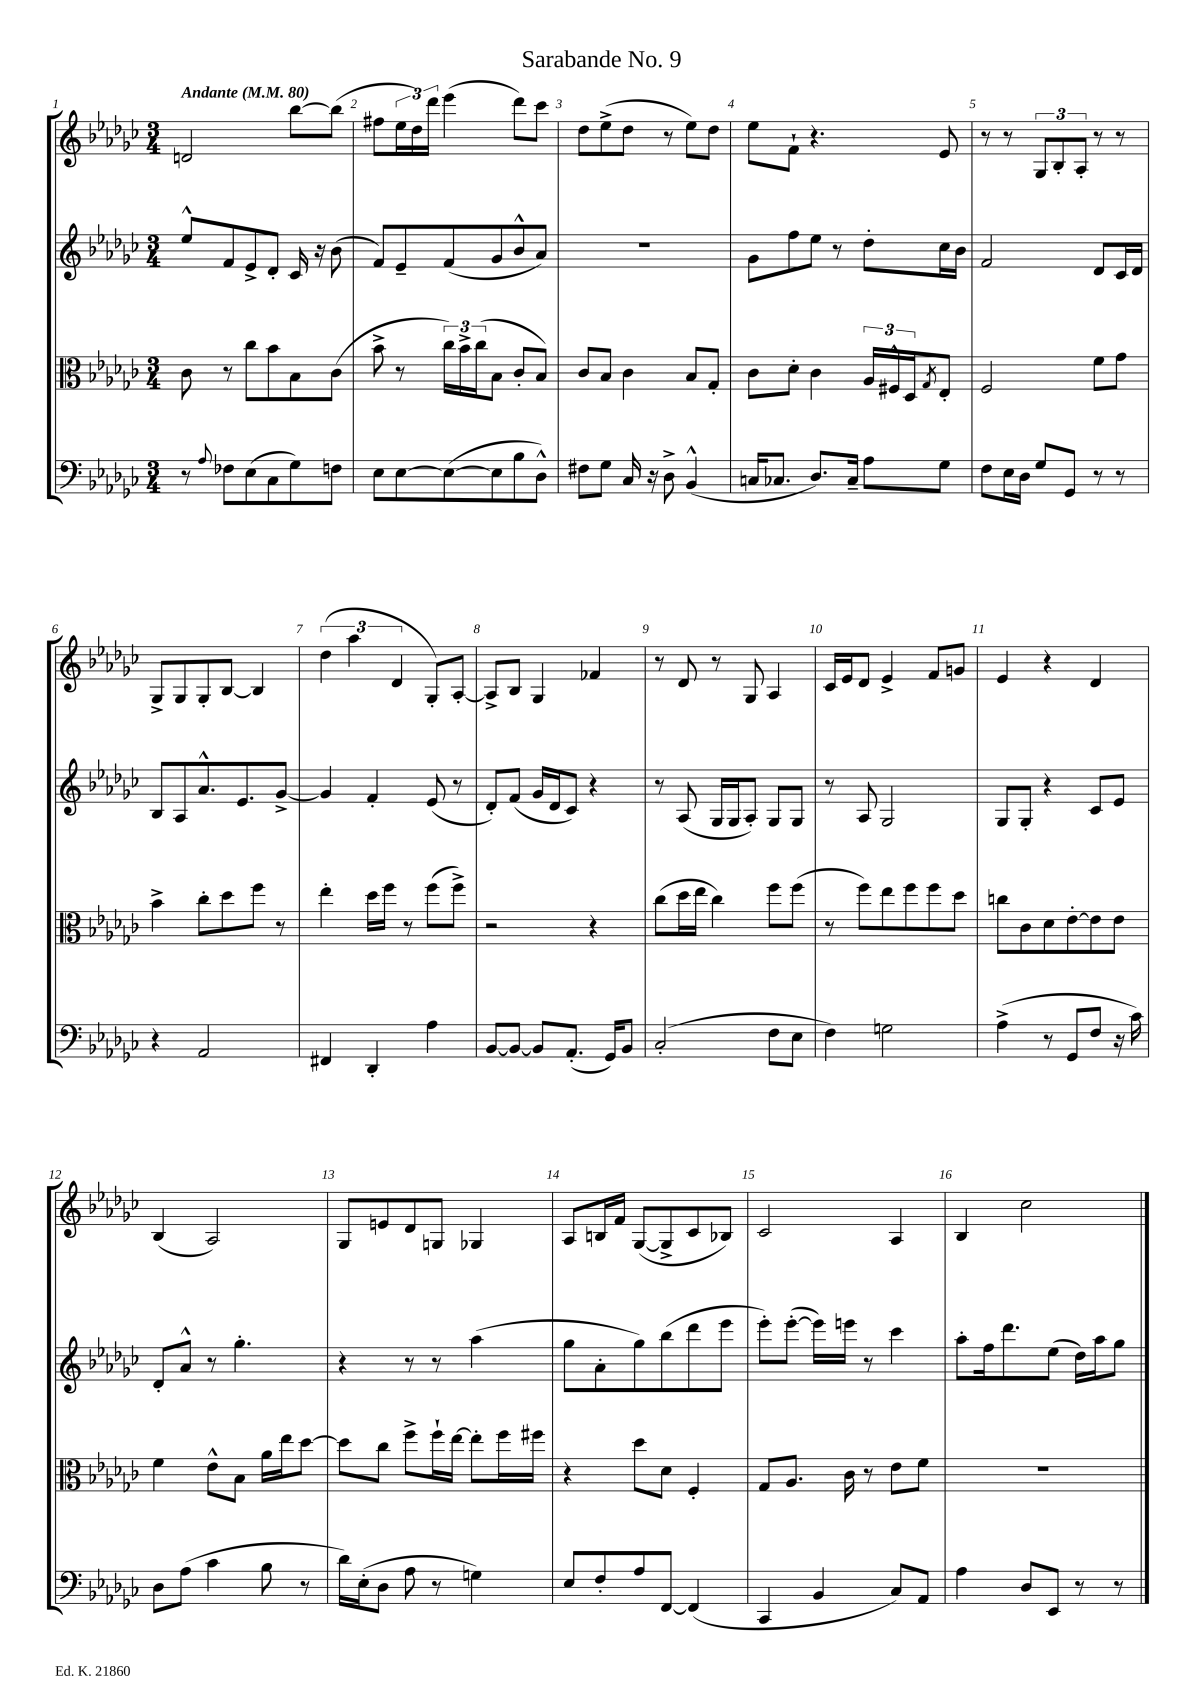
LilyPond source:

\header { title = "Sarabande No. 9" }
<<
\new StaffGroup <<
\new Staff = "s0" {
    \clef treble \key ges \major \numericTimeSignature \time 3/4 \tempo "Andante" 4 = 80
    d'2 bes''8~ bes''8( |
    fis''8 \tuplet 3/2 { ees''16 des''16) des'''16 } ees'''4( des'''8) ces'''8 |
    des''8 ees''8->( des''8 r8 ees''8) des''8 |
    ees''8 f'8-! r4. ees'8 |
    r8 r8 \tuplet 3/2 { ges8 bes8-. aes8-. } r8 r8 |
    ges8-> ges8 ges8-. bes8~ bes4 |
    \tuplet 3/2 { des''4( aes''4 des'4 } ges8-.) aes8~-. |
    aes8-> bes8 ges4 fes'4 |
    r8 des'8 r8 ges8 aes4 |
    ces'16 ees'16 des'8 ees'4-> f'8 g'8 |
    ees'4 r4 des'4 |
    bes4( aes2) |
    ges8 e'8 des'8 g8 ges4 |
    aes8 b16 f'16 ges8~( ges8-> ces'8 bes8) |
    ces'2 aes4 |
    bes4 ces''2 \bar "|." |
}
\new Staff = "s1" {
    \clef treble \key ges \major \numericTimeSignature \time 3/4
    ees''8-^ f'8 ees'8-> des'8-. ces'16 r16 bes'8( |
    f'8) ees'8-- f'8( ges'8 bes'8-^ aes'8) |
    R2. |
    ges'8 f''8 ees''8 r8 des''8-. ces''16 bes'16 |
    f'2 des'8 ces'16 des'16 |
    bes8 aes8 aes'8.-^ ees'8. ges'8~-> |
    ges'4 f'4-. ees'8( r8 |
    des'8-.) f'8( ges'16 des'16 ces'8) r4 |
    r8 aes8( ges16 ges16 aes8-.) ges8 ges8 |
    r8 aes8 ges2 |
    ges8 ges8-. r4 ces'8 ees'8 |
    des'8-. aes'8-^ r8 ges''4.-. |
    r4 r8 r8 aes''4( |
    ges''8 aes'8-. ges''8) bes''8( des'''8 ees'''8 |
    ees'''8-.) ees'''8~-.( ees'''16) e'''16 r8 ces'''4 |
    aes''8-. f''16 des'''8. ees''8( des''16) aes''16 ges''8 \bar "|." |
}
\new Staff = "s2" {
    \clef alto \key ges \major \numericTimeSignature \time 3/4
    ces'8 r8 ces''8 bes'8 bes8 ces'8( |
    bes'8-> r8 \tuplet 3/2 { ces''16) bes'16-> ces''16( } bes8 ces'8-. bes8) |
    ces'8 bes8 ces'4 bes8 ges8-. |
    ces'8 des'8-. ces'4 \tuplet 3/2 { aes16 fis16-^ des16 } \acciaccatura { ges8 } ees8-. |
    f2 f'8 ges'8 |
    bes'4-> ces''8-. des''8 f''8 r8 |
    ees''4-. des''16 f''16 r8 f''8( f''8->) |
    r2 r4 |
    ces''8( des''16 ees''16 ces''4) f''8 f''8( |
    r8 f''8) ees''8 f''8 f''8 des''8 |
    c''8 ces'8 des'8 ees'8~-. ees'8 ees'8 |
    f'4 ees'8-^ bes8 aes'16 ees''16 des''8~ |
    des''8 ces''8 f''8-> f''16-! ees''16~ ees''8-. f''16 fis''16 |
    r4 des''8 des'8 f4-. |
    ges8 aes8. ces'16 r8 ees'8 f'8 |
    R2. \bar "|." |
}
\new Staff = "s3" {
    \clef bass \key ges \major \numericTimeSignature \time 3/4
    r8 \appoggiatura { aes8 } fes8 ees8( ces8 ges8) f8 |
    ees8 ees8~ ees8~( ees8 bes8 des8-^) |
    fis8 ges8 ces16 r16 des8-> bes,4-^( |
    c16 ces8. des8.) ces16-- aes8 ges8 |
    f8 ees16 des16 ges8 ges,8 r8 r8 |
    r4 aes,2 |
    fis,4 des,4-. aes4 |
    bes,8~ bes,8~ bes,8 aes,8.-.( ges,16) bes,8 |
    ces2-.( f8 ees8 |
    f4) g2 |
    aes4->( r8 ges,8 f8 r16 ces'16) |
    des8 aes8( ces'4 bes8 r8 |
    des'16) ees16-.( des8 aes8 r8 g4) |
    ees8 f8-. aes8 f,8~ f,4( |
    ces,4 bes,4 ces8) aes,8 |
    aes4 des8 ees,8 r8 r8 \bar "|." |
}
>>
>>
\layout { \context { \Score \override BarNumber.break-visibility = ##(#f #t #t) barNumberVisibility = #all-bar-numbers-visible } }
